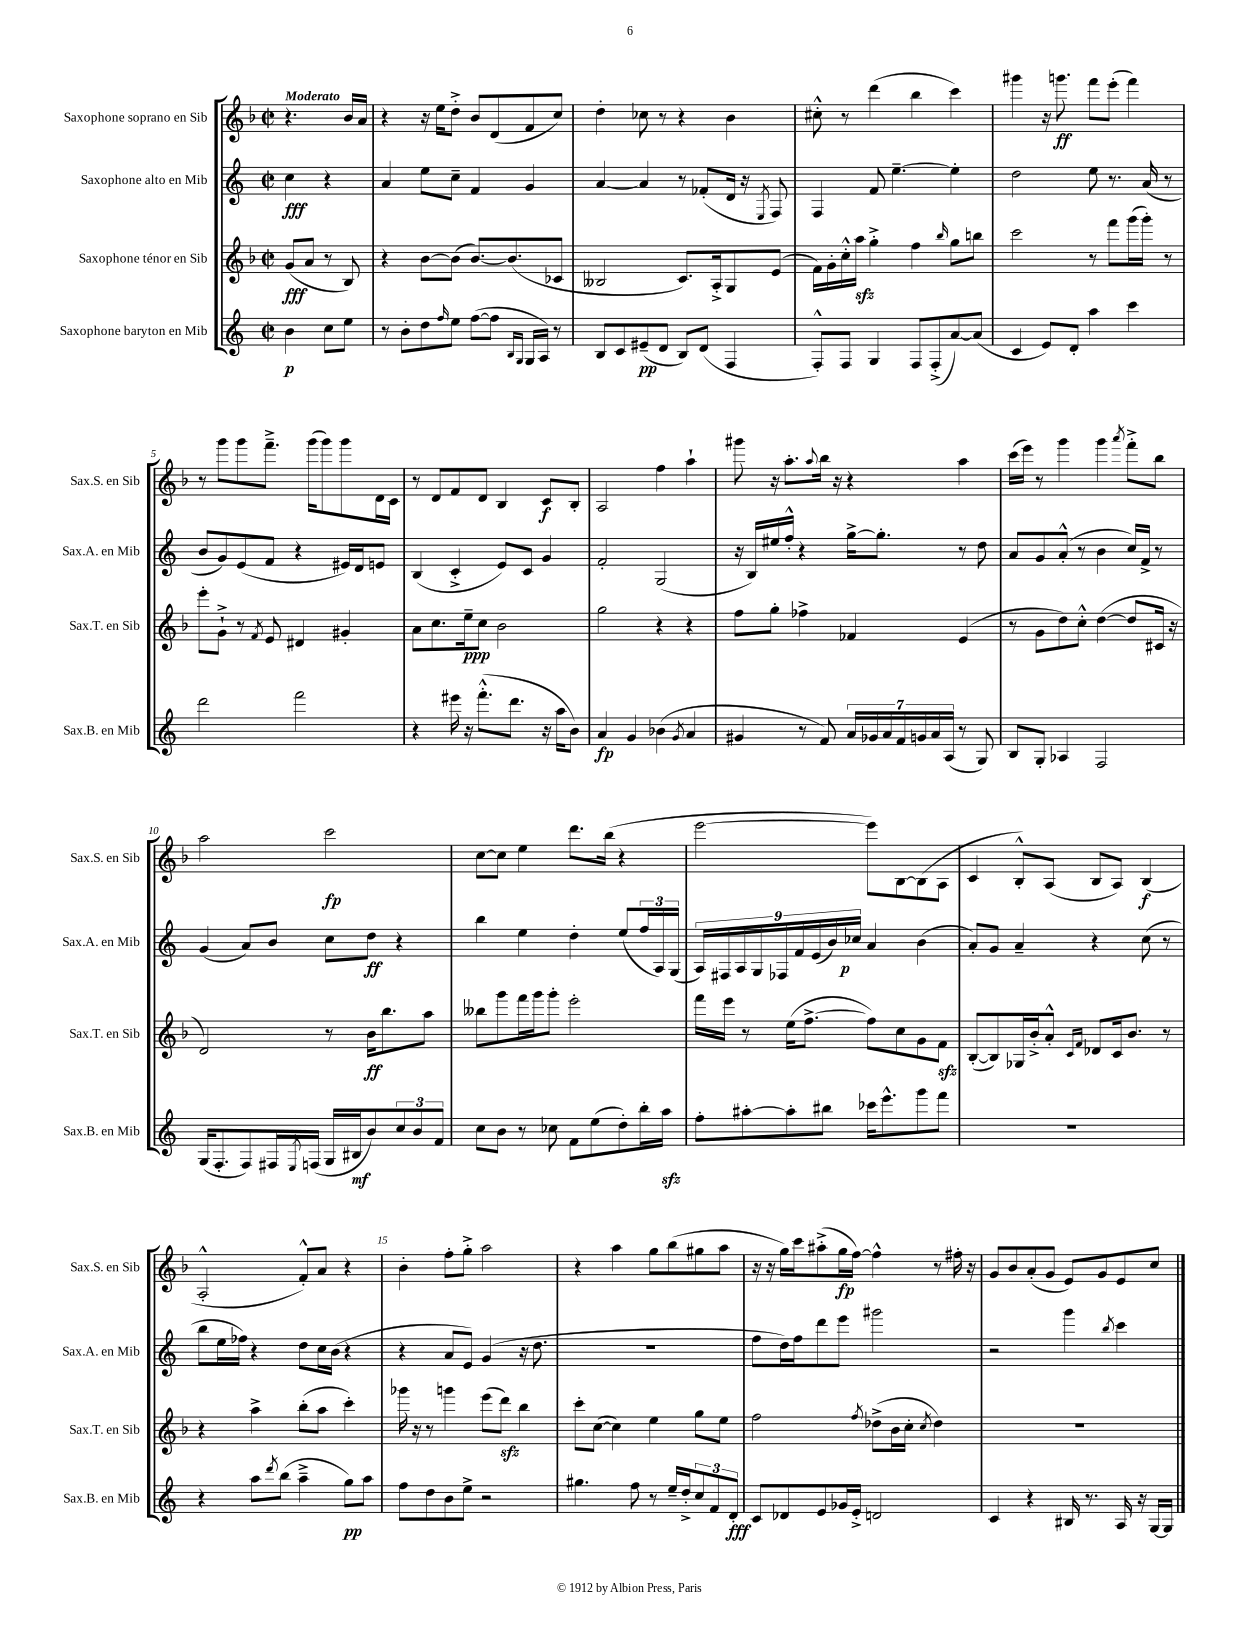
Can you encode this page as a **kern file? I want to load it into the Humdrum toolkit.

**kern	**dynam	**kern	**dynam	**kern	**dynam	**kern	**dynam
*part4	*part4	*part3	*part3	*part2	*part2	*part1	*part1
*staff4	*staff4	*staff3	*staff3	*staff2	*staff2	*staff1	*staff1
*I"Saxophone baryton en Mib	*	*I"Saxophone ténor en Sib	*	*I"Saxophone alto en Mib	*	*I"Saxophone soprano en Sib	*
*I'Sax.B. en Mib	*	*I'Sax.T. en Sib	*	*I'Sax.A. en Mib	*	*I'Sax.S. en Sib	*
*clefG2	*	*clefG2	*	*clefG2	*	*clefG2	*
*k[]	*	*k[b-]	*	*k[]	*	*k[b-]	*
*M2/2	*	*M2/2	*	*M2/2	*	*M2/2	*
*met(c|)	*	*met(c|)	*	*met(c|)	*	*met(c|)	*
=	=	=	=	=	=	=	=
!	!	!	!	!	!	!LO:TX:a:B:t=Moderato	!
4b\	p	(8g/L	fff	4cc\	fff	4.r	.
.	.	8a/J	.	.	.	.	.
8cc\L	.	8r	.	4r	.	.	.
8ee\J	.	8B-/)	.	.	.	16b-/LL	.
.	.	.	.	.	.	16a/JJ	.
=1	=1	=1	=1	=1	=1	=1	=1
8r	.	4r	.	4a/	.	4r	.
8b'\L	.	.	.	.	.	.	.
8dd\	.	[8b-\L	.	8ee\L	.	16r	.
.	.	.	.	.	.	16ee\KL	.
16qqff/	.	.	.	.	.	.	.
8ee\J	.	(8b-\J]	.	8cc~\J	.	8dd'^\J	.
([8ff\L	.	[8.b-/L)	.	4f/	.	8b-/L	.
8ff\J]	.	.	.	.	.	(8d/	.
.	.	(8.b-/]	.	.	.	.	.
16qqB/LL	.	.	.	.	.	.	.
16qqG/JJ	.	.	.	.	.	.	.
16G/LL	.	.	.	4g/	.	8f/	.
16A/JJ)	.	.	.	.	.	.	.
8r	.	8c-X/J	.	.	.	8cc/J)	.
=2	=2	=2	=2	=2	=2	=2	=2
8B/L	.	2B--X/	.	[4a/	.	4dd'\	.
8c/	.	.	.	.	.	.	.
(8e#X~/	pp	.	.	4a/]	.	8cc-X\	.
8d/J	.	.	.	.	.	8r	.
8B/L)	.	8.c/L)	.	8r	.	4r	.
(8d/J	.	.	.	(8f-X'/L	.	.	.
.	.	16A'^/k	.	.	.	.	.
4F/	.	8G/	.	16d/Jk	.	4b-\	.
.	.	.	.	16r	.	.	.
.	.	.	.	8qE/	.	.	.
.	.	(8e/J	.	8F/)	.	.	.
=3	=3	=3	=3	=3	=3	=3	=3
8F'^^/L)	.	16f\LL)	.	4F/	.	8cc#X'^^\	.
.	.	16g'\	.	.	.	.	.
8F/J	.	16cc'^^\	.	.	.	8r	.
.	.	16aazz\JJ	.	.	.	.	.
4G/	.	4gg'^\	.	8f/	.	(4ddd\	.
.	.	.	.	[4.ee~\	.	.	.
8F/L	.	4ff\	.	.	.	4bb-\	.
(8F'^/	.	.	.	.	.	.	.
.	.	16qqbb-/	.	.	.	.	.
[8a/)	.	8gg\L	.	4ee'\]	.	4ccc\)	.
(8a/J]	.	8bbn\J	.	.	.	.	.
=4	=4	=4	=4	=4	=4	=4	=4
4c/	.	2ccc\	.	2dd\	.	4ggg#X\	.
8e/L)	.	.	.	.	.	16r	.
.	.	.	.	.	.	8.gggn\	ff
8d'/J	.	.	.	.	.	.	.
4aa\	.	8r	.	8ee\	.	8fff\L	.
.	.	8fff\L	.	8.r	.	(8eee'\J	.
4ccc\	.	(16ggg\L	.	.	.	4fff\)	.
.	.	16ggg'\JJ)	.	(16a/	.	.	.
.	.	8r	.	8r	.	.	.
!!LO:LB:g=z
=5	=5	=5	=5	=5	=5	=5	=5
2ddd\	.	8eee'\L	.	8b/L	.	8r	.
.	.	8g`^\J	.	8g/)	.	8ggg\L	.
.	.	8r	.	(8e/	.	8ggg\	.
.	.	8qf/	.	.	.	.	.
.	.	8e/	.	8f/J	.	8.fff~^\J	.
2fff\	.	4d#X/	.	4r	.	.	.
.	.	.	.	.	.	(16ggg\KL	.
.	.	.	.	.	.	8ggg\)	.
.	.	4g#X'/	.	16e#X/LL)	.	8ggg\	.
.	.	.	.	16d/J	.	.	.
.	.	.	.	8en/J	.	16d\L	.
.	.	.	.	.	.	16c\JJ	.
=6	=6	=6	=6	=6	=6	=6	=6
4r	.	8a\L	.	(4B/	.	8r	.
.	.	8.cc\	.	.	.	8d/L	.
16eee#X\	.	.	.	4c'^/	.	8f/	.
16r	.	16ee~\k	ppp	.	.	.	.
(8.fff'^^\L	.	8cc\J	.	.	.	8d/J	.
.	.	2b-\	.	8e/L)	.	4B-/	.
8.ddd\J	.	.	.	.	.	.	.
.	.	.	.	8c/J	.	.	.
16r	.	.	.	4g/	.	8c/L	f
16aa\KL	.	.	.	.	.	.	.
8b\J)	.	.	.	.	.	8B-'/J	.
=7	=7	=7	=7	=7	=7	=7	=7
4a/	fp	2gg\	.	2f'/	.	2A/	.
4g/	.	.	.	.	.	.	.
(4b-X\	.	4r	.	(2G/	.	4ff\	.
8qg/	.	.	.	.	.	.	.
4a/	.	4r	.	.	.	4aa`\	.
=8	=8	=8	=8	=8	=8	=8	=8
4g#X/	.	8ff\L	.	16r	.	8ggg#X\	.
.	.	.	.	16B/LL)	.	.	.
.	.	8gg'\J	.	16ee#X/	.	16r	.
.	.	.	.	16ff'^^/JJ	.	8.aa'\L	.
8r	.	4ff-X^\	.	4r	.	.	.
.	.	.	.	.	.	8qqaa/	.
8f/)	.	.	.	.	.	16bb-\Jk	.
.	.	.	.	.	.	16r	.
28a/LL	.	4f-X/	.	[16gg^\KL	.	4r	.
28g-X/	.	.	.	.	.	.	.
.	.	.	.	8.gg'\J]	.	.	.
28a/	.	.	.	.	.	.	.
28f/	.	.	.	.	.	.	.
28gn/	.	.	.	.	.	.	.
28a/	.	.	.	.	.	.	.
(28A/JJ	.	.	.	.	.	.	.
8r	.	(4e/	.	8r	.	4aa\	.
8G/)	.	.	.	8dd\	.	.	.
=9	=9	=9	=9	=9	=9	=9	=9
8B/L	.	8r	.	8a/L	.	(16ccc\LL	.
.	.	.	.	.	.	16eee\JJ)	.
8G'/J	.	8g\L	.	8g/	.	8r	.
4A-X/	.	8dd\)	.	(8a'^^/J	.	4ggg\	.
.	.	8cc'^^\J	.	8r	.	.	.
2F/	.	([4dd\	.	4b\	.	4ggg\	.
.	.	.	.	.	.	8qaaa/	.
.	.	8dd/L]	.	16cc/LL)	.	8fff'^\L	.
.	.	.	.	16f^/JJ	.	.	.
.	.	16c#X/Jk	.	8r	.	8bb-\J	.
.	.	16r	.	.	.	.	.
!!LO:LB:g=z
=10	=10	=10	=10	=10	=10	=10	=10
(16G/KL	.	2d/)	.	(4g/	.	2aa\	.
8.F'/	.	.	.	.	.	.	.
8F/)	.	.	.	8a/L)	.	.	.
16F#X/L	.	.	.	8b/J	.	.	.
8qE/	.	.	.	.	.	.	.
(16Fn/JJ	.	.	.	.	.	.	.
16G/LL	.	8r	.	8cc\L	.	2ccc\	fp
16B#X/J	mf	.	.	.	.	.	.
8b/)	.	16b-\KL	ff	8dd\J	ff	.	.
.	.	8.bb-\	.	.	.	.	.
12cc/	.	.	.	4r	.	.	.
12b/	.	.	.	.	.	.	.
.	.	8aa\J	.	.	.	.	.
12f/J	.	.	.	.	.	.	.
=11	=11	=11	=11	=11	=11	=11	=11
8cc\L	.	8bb--X\L	.	4bb\	.	[8cc\L	.
8b\J	.	8ggg\	.	.	.	8cc\J]	.
8r	.	16fff\L	.	4ee\	.	4ee\	.
.	.	16ggg\J	.	.	.	.	.
8cc-X\	.	8ggg'\J	.	.	.	.	.
8f\L	.	2eee'\	.	4dd'\	.	8.ddd\L	.
(8ee\	.	.	.	.	.	.	.
.	.	.	.	.	.	(16bb-\Jk	.
8dd'\)	.	.	.	(8ee/L	.	4r	.
16bb'\L	.	.	.	24ff/L	.	.	.
.	.	.	.	24A/)	.	.	.
16aazz\JJ	.	.	.	.	.	.	.
.	.	.	.	(24G/JJ	.	.	.
=12	=12	=12	=12	=12	=12	=12	=12
8ff'\L	.	16fff\LL	.	18A/LL)	.	[2eee\	.
.	.	.	.	18F#X/	.	.	.
.	.	16eee\JJ	.	.	.	.	.
.	.	.	.	18A/	.	.	.
[8aa#X'\	.	8r	.	.	.	.	.
.	.	.	.	18G/	.	.	.
.	.	.	.	18F-X/	.	.	.
8aa#'\]	.	(16ee\KL	.	.	.	.	.
.	.	.	.	18f/	.	.	.
.	.	[8.ff^\J	.	.	.	.	.
.	.	.	.	(18e/	.	.	.
8bb#X\J	.	.	.	.	.	.	.
.	.	.	.	18b/)	.	.	.
.	.	.	.	18cc-X/JJ	p	.	.
16ccc-X\KL	.	8ff\L])	.	4a/	.	8eee\L])	.
8.eee^^\	.	.	.	.	.	.	.
.	.	8cc\	.	.	.	[8B-\	.
8ggg\	.	8g\	.	(4b\	.	(8B-\]	.
8fff\J	.	8fzz\J	.	.	.	8A\J	.
=13	=13	=13	=13	=13	=13	=13	=13
1r	.	([8B-'/L	.	8a'/L)	.	4c/	.
.	.	8B-/])	.	8g/J	.	.	.
.	.	16G-X/L	.	4a~/	.	8B-'^^/L)	.
.	.	16b-'^/J	.	.	.	.	.
.	.	8a'^^/J	.	.	.	(8A/J	.
.	.	16qqc/LL	.	.	.	.	.
.	.	16qqf/JJ	.	.	.	.	.
.	.	8d-X/L	.	4r	.	8B-/L	.
.	.	16c/k	.	.	.	8A/J)	.
.	.	8.b-/J	.	.	.	.	.
.	.	.	.	(8cc\	.	(4B-/	f
.	.	8r	.	8r	.	.	.
!!LO:LB:g=z
=14	=14	=14	=14	=14	=14	=14	=14
4r	.	4r	.	8bb\L	.	2A'^^/	.
.	.	.	.	16ee\L	.	.	.
.	.	.	.	16ff-X\JJ)	.	.	.
8aa\L	.	4aa^\	.	4r	.	.	.
8qddd/	.	.	.	.	.	.	.
(8bb\J	.	.	.	.	.	.	.
4aa~^\	.	(8bb-'\L	.	8dd\L	.	8f'^^/L)	.
.	.	8aa\J	.	16cc\L	.	8a/J	.
.	.	.	.	(16b\JJ	.	.	.
8gg\L)	pp	4ccc'\)	.	4r	.	4r	.
8aa\J	.	.	.	.	.	.	.
=15	=15	=15	=15	=15	=15	=15	=15
8ff\L	.	16ggg-X\	.	4r	.	4b-'\	.
.	.	16r	.	.	.	.	.
8dd\	.	8r	.	.	.	.	.
8b\	.	4gggn\	.	8a/L	.	8ff'\L	.
8ee^\J	.	.	.	8e/J)	.	8gg'^\J	.
2r	.	(8eee\L	.	(4g/	.	2aa\	.
.	.	8dddzz\J)	.	.	.	.	.
.	.	4bb-\	.	16r	.	.	.
.	.	.	.	8.dd\	.	.	.
=16	=16	=16	=16	=16	=16	=16	=16
4.gg#X\	.	8ccc'\L	.	1r	.	4r	.
.	.	([8cc\J	.	.	.	.	.
.	.	4cc\])	.	.	.	4aa\	.
8ff\	.	.	.	.	.	.	.
8r	.	4ee\	.	.	.	8gg\L	.
16ee~/LL	.	.	.	.	.	(8bb-\	.
16dd'^/J	.	.	.	.	.	.	.
12cc/	.	8gg\L	.	.	.	8gg#X\	.
12f/	.	.	.	.	.	.	.
.	.	8ee\J	.	.	.	8aa\J	.
12d'/J	fff	.	.	.	.	.	.
=17	=17	=17	=17	=17	=17	=17	=17
8c/L	.	2ff\	.	8ff\L	.	16r	.
.	.	.	.	.	.	16r	.
8d-X/	.	.	.	16dd\L)	.	16gg\LL)	.
.	.	.	.	16ff\J	.	16ccc\J	.
8e/	.	.	.	8ddd\	.	(8aa#X'^\	.
16g-X/L	.	.	.	8eee\J	.	16gg\L	fp
16e'^/JJ	.	.	.	.	.	[16ff\JJ)	.
.	.	8qff/	.	.	.	.	.
2dn/	.	(8dd-X^\L	.	2ggg#X\	.	4ff^^\]	.
.	.	16b-\L	.	.	.	.	.
.	.	16cc'\JJ	.	.	.	.	.
.	.	8qcc/	.	.	.	.	.
.	.	4dd-\)	.	.	.	8r	.
.	.	.	.	.	.	16ff#X'\	.
.	.	.	.	.	.	16r	.
=18	=18	=18	=18	=18	=18	=18	=18
4c/	.	1r	.	2r	.	8g/L	.
.	.	.	.	.	.	8b-/	.
4r	.	.	.	.	.	(8a'/	.
.	.	.	.	.	.	8g/J	.
16B#X/	.	.	.	4ggg\	.	8e/L)	.
8.r	.	.	.	.	.	.	.
.	.	.	.	.	.	8g/	.
.	.	.	.	8qbb/	.	.	.
16A/	.	.	.	4ccc\	.	8e/	.
16r	.	.	.	.	.	.	.
[16G/LL	.	.	.	.	.	8cc/J	.
16G/JJ]	.	.	.	.	.	.	.
==	==	==	==	==	==	==	==
*-	*-	*-	*-	*-	*-	*-	*-
